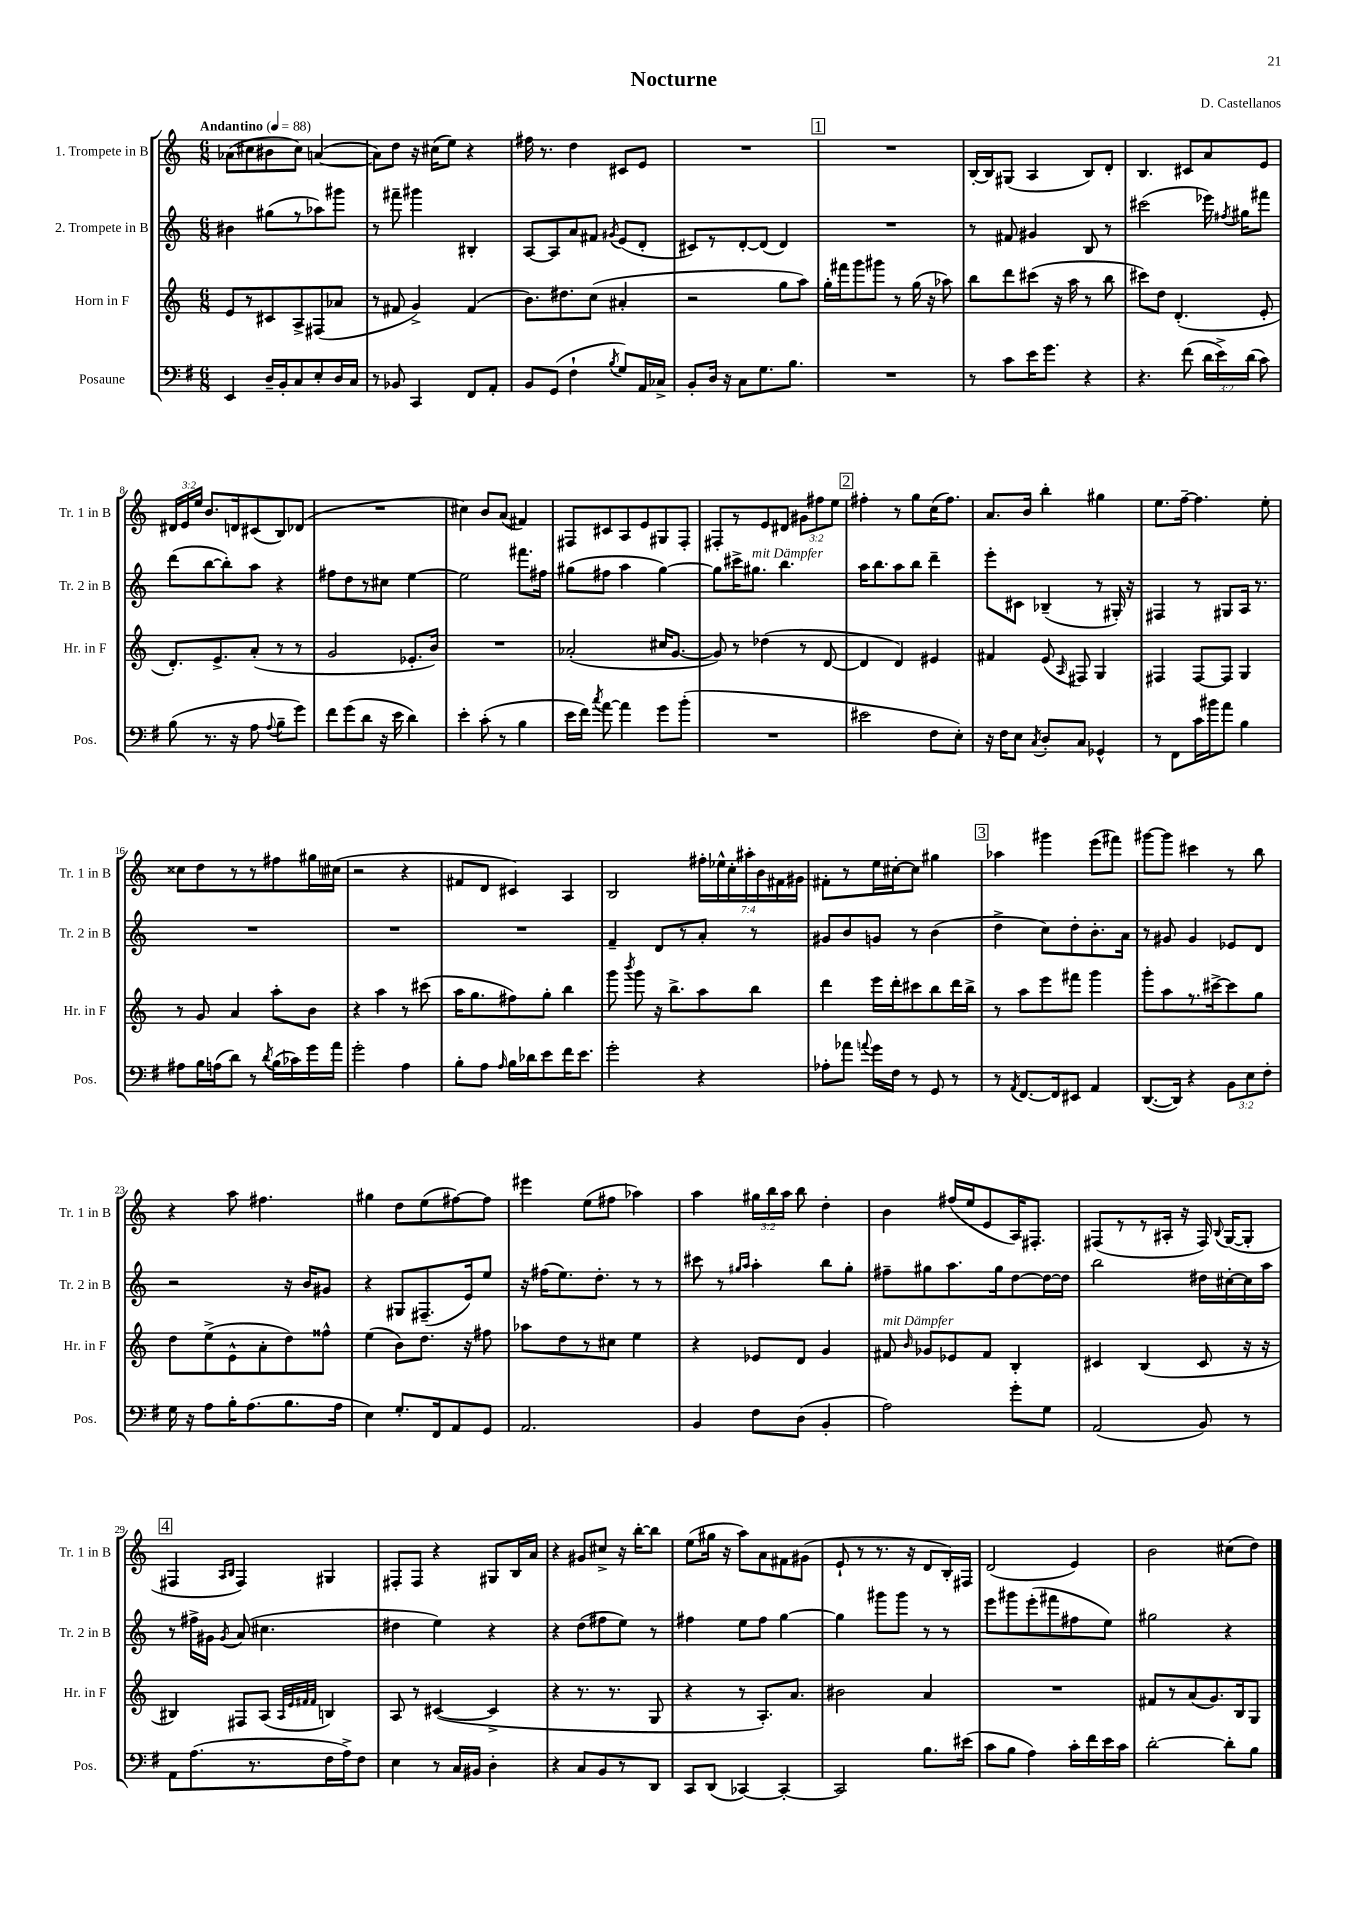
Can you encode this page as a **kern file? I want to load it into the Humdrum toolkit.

**kern	**kern	**kern	**kern
*part4	*part3	*part2	*part1
*staff4	*staff3	*staff2	*staff1
*I"Posaune	*I"Horn in F	*I"2. Trompete in B	*I"1. Trompete in B
*I'Pos.	*I'Hr. in F	*I'Tr. 2 in B	*I'Tr. 1 in B
*clefF4	*clefG2	*clefG2	*clefG2
*k[f#]	*k[]	*k[]	*k[]
*M6/8	*M6/8	*M6/8	*M6/8
*MM88	*MM88	*MM88	*MM88
=1	=1	=1	=1
!	!	!	!LO:TX:a:B:t=Andantino
4EE/	8e/L	4b#X\	(8a-X\L
.	8r	.	8cc#X\
16D~/LL	8c#X/	(8gg#X\L	8b#X\
16BB'/J	.	.	.
8C/	8A^/	8r	8cc#\J)
8E'/	(8F#X/	8aa-X\)	([4an/
16D/L	8a-X/J	8ggg#X\J	.
16C/JJ	.	.	.
=2	=2	=2	=2
8r	8r	8r	8a\L])
8BB-X/	8f#X/	8fff#X~\	8dd\J
4CC/	4g^/)	4ggg#X\	16r
.	.	.	(16cc#X\KL
.	.	.	8ee\J)
8FF#/L	(4f#/	4B#X'/	4r
8AA'/J	.	.	.
=3	=3	=3	=3
8BB/L	8.b\L)	[8A/L	16ff#X\
.	.	.	8.r
(8GG/J	.	8A/]	.
.	8.dd#X\	.	.
4F#`\	.	8a/	4dd\
.	(8cc\J	8f#X/J	.
8qB/	.	8qg#X/	.
8G/L)	4a#X'/	(8e/L	8c#X/L
16AA/L	.	8d'/J	8e/J
16C-X^/JJ	.	.	.
=4	=4	=4	=4
8BB'/L	2r	8c#X/L)	2.r
16D/Jk	.	8r	.
16r	.	.	.
8C\L	.	[8d'/	.
8.G\	.	(8d/J]	.
.	8gg\L	4d/)	.
8.B\J	.	.	.
.	8aa\J)	.	.
!!LO:REH:place=s1:t=1
=5	=5	=5	=5
2.r	16gg'\LL	2.r	2.r
.	16fff#X\J	.	.
.	8ggg\	.	.
.	8ggg#X\J	.	.
.	8r	.	.
.	(16gg\	.	.
.	16r	.	.
.	8aa-X\)	.	.
=6	=6	=6	=6
8r	8bb\L	8r	[16B'/LL
.	.	.	16B/J]
8c\L	8ddd\	8f#X/	(8G#X/J
16e\K	(8ccc#X\J	4g#X/	4A/
8.g\J	.	.	.
.	16r	.	.
.	16aa\	.	.
4r	8r	8B/	8B/L)
.	8bb\	8r	8d'/J
=7	=7	=7	=7
4.r	8ccc#X\L)	(2ccc#X\	4.B/
.	8dd\J	.	.
.	(4.d'/	.	.
(8f#\	.	.	8c#X/L
24d\LL	.	16eee-X\)	8a/
24e^\)	.	.	.
.	.	8qff#X/	.
.	.	16gg#X\KL	.
(24d\JJ	.	.	.
8c\)	8e'/	8fff#X\J	8e/J
!!LO:LB:g=z
=8	=8	=8	=8
(8B\	8.d'/L)	(8ddd\L	24d#X/LL
.	.	.	24e/
.	.	.	24ee/JJ
8.r	.	[8bb\	8.b/L
.	8.e^/	.	.
.	.	8bb'\])	.
16r	.	.	16dn/k
8A\	(8a'/J	8aa\J	(8c#X/
8qqA/	.	.	.
8B~\L	8r	4r	8B/)
8g\J)	8r	.	(8d-X/J
=9	=9	=9	=9
8f#\L	2g/	8ff#X\L	2.r
(8g\	.	8dd\	.
8d\J	.	8r	.
16r	.	8cc#X\J	.
16e\	.	.	.
4d\)	8.e-X'/L	[4ee\	.
.	16b/Jk)	.	.
=10	=10	=10	=10
4e'\	2.r	2ee\]	4cc#X\)
(8c'\	.	.	8b/L
8r	.	.	(8a/J
4B\	.	8.fff#X\L	4f#X/)
.	.	16ff#X\Jk	.
=11	=11	=11	=11
16e\LL	(2a-X'/	(8gg#X\L	8F#X/L
16f#\JJ)	.	.	.
8qcc/	.	.	.
[8a\	.	8ff#X\J	8c#X/
4a\]	.	4aa\	8A/
.	.	.	8e/
8g\L	16cc#X/KL	[4gg#\)	8G#X/
.	[8.g/J	.	.
(8b'\J	.	.	8F#'/J
=12	=12	=12	=12
2.r	8g/])	8gg#\L]	8F#X'/L
.	8r	16ccc#X^\K	8r
!	!	!LO:TX:a:i:t=mit Dämpfer	!
.	.	8.gg#X\J	.
.	(4dd-X\	.	8e/
.	.	4.bb\	8d#X/J
.	8r	.	12g#X\L
.	.	.	12ff#X\
.	[8d/	.	.
.	.	.	12ee\J
!!LO:REH:place=s1:t=2
=13	=13	=13	=13
2e#X\	4d/]	16aa\KL	4ff#X'\
.	.	8.bb\	.
.	4d/)	8aa\	8r
.	.	8bb\J	8gg\L
8F#\L	4e#X/	4ddd~\	(16cc\K
.	.	.	8.ff#\J)
8E'\J)	.	.	.
=14	=14	=14	=14
16r	4f#X/	8eee'\L	8.a/L
16F#\KL	.	.	.
8E\J	.	8c#X\J	.
.	.	.	16b/Jk
8qC/	.	.	.
8D'/L	(8e/	(4B-X~/	4bb'\
.	16qqA/	.	.
8C/J	8F#X/)	.	.
4GG-X^^/	4G/	8r	4gg#X\
.	.	16G#X'/)	.
.	.	16r	.
=15	=15	=15	=15
8r	4F#X/	4F#X/	8.ee\L
8FF#\L	.	.	.
.	.	.	[16ff~\Jk
16c\L	[8F#/L	8r	4.ff\]
16b#X\J	.	.	.
8a\J	8F#/J]	8G#X/L	.
4B\	4G/	16A/Jk	.
.	.	8.r	.
.	.	.	8ee'\
!!LO:LB:g=z
=16	=16	=16	=16
8A#X\L	8r	2.r	8cc##X\L
16B\L	8g/	.	8dd\
(16An\J	.	.	.
8d\J)	4a/	.	8r
8r	.	.	8r
8qd/	.	.	.
(16B\LL	8aa'\L	.	8ff#X\
16c-X\)	.	.	.
16g\	8b\J	.	16gg#X\L
16a\JJ	.	.	(16cc#X\JJ
=17	=17	=17	=17
2g'\	4r	2.r	2r
.	4aa\	.	.
4A\	8r	.	4r
.	(8ccc#X\	.	.
=18	=18	=18	=18
8B'\L	16aa\KL	2.r	8f#X/L
.	8.gg\	.	.
8A\J	.	.	8d/J
16qqA/	.	.	.
16B\LL	8ff#X\)	.	4c#X/)
16d-X\J	.	.	.
8e\	8gg'\J	.	.
16f#\K	4bb\	.	4A/
8.e\J	.	.	.
=19	=19	=19	=19
2g'\	8ggg\	4f~/	2B/
.	8qbbb/	.	.
.	8ggg\	.	.
.	16r	8d/L	.
.	8.bb^\L	.	.
.	.	8r	.
4r	8aa\	8a'/J	28ff#X'\LL
.	.	.	28ee-X^^\
.	.	.	28cc'\
.	.	.	28aa#X'\
.	8bb\J	8r	.
.	.	.	28b\
.	.	.	28f#X\
.	.	.	28g#X\JJ
=20	=20	=20	=20
8A-X'\L	4ddd\	8g#X/L	8f#X'\L
8a-X\J	.	8b/	8r
8qqan/	.	.	.
16g\LL	16eee\LL	8gn/J	16ee\L
16F#\JJ	16ddd'\J	.	[16cc#X'\J
8r	8ccc#X\	8r	8cc#\J]
8GG/	8bb\	(4b\	4gg#X\
8r	16ddd\L	.	.
.	16bb^\JJ	.	.
!!LO:REH:place=s1:t=3
=21	=21	=21	=21
8r	8r	4dd^\	4aa-X\
8qAA/	.	.	.
[8.FF#/L	8aa\L	.	.
.	8eee\	8cc\L)	4ggg#X\
16FF#/k]	.	.	.
8EE#X/J	8fff#X\J	8dd'\	.
4AA/	4ggg\	8.b'\	(8eee\L
.	.	.	8fff#X\J)
.	.	16a\Jk	.
=22	=22	=22	=22
([8.DD/L	8ggg'\L	8r	[8ggg#X\L
.	8aa\	8g#X/	8ggg#\J]
16DD/Jk])	.	.	.
4r	8.r	4g#/	4ccc#X\
.	[16ccc#X^\k	.	.
12BB\L	8ccc#\]	8e-X/L	8r
12E\	.	.	.
.	8gg\J	8d/J	8bb\
12F#'\J	.	.	.
!!LO:LB:g=z
=23	=23	=23	=23
16G\	8dd\L	2r	4r
16r	.	.	.
8A\L	(8ee^\	.	.
16B'\K	8e^^\	.	8aa\
(8.A\	.	.	.
.	8a'\	.	4.ff#X\
8.B\	8dd\)	16r	.
.	.	16b/KL	.
.	8ff##X^^\J	8g#X/J	.
16A\Jk	.	.	.
=24	=24	=24	=24
4E\)	(4ee\	4r	4gg#X\
8.G'/L	8b\L)	8G#X/L	8dd\L
.	8.dd\J	(8.F#X~/	(8ee\
16FF#/k	.	.	.
8AA/	.	.	[8ff#X\)
.	16r	16e/k)	.
8GG/J	8ff#X\	8ee/J	8ff#\J]
=25	=25	=25	=25
2.AA/	8aa-X\L	16r	4eee#X\
.	.	(16ff#X\KL	.
.	8dd\	8.ee\)	.
.	8r	.	(8ee\L
.	.	8.dd'\J	.
.	8cc#X\J	.	8ff#X\J
.	4ee\	8r	4aa-X\)
.	.	8r	.
=26	=26	=26	=26
4BB/	4r	8ccc#X\	4aa\
.	.	8r	.
.	.	16qqgg#X/LL	.
.	.	16qqaa/JJ	.
8F#\L	8e-X/L	4aa'\	24gg#X\LL
.	.	.	24bb\
.	.	.	24aa\JJ
(8D\J	8d/J	.	8bb\
4BB'/	4g/	8bb\L	4dd'\
.	.	8gg#'\J	.
=27	=27	=27	=27
!	!LO:TX:a:i:t=mit Dämpfer	!	!
2A\)	8f#X/	8ff#X~\L	4b\
.	16qqb/	.	.
.	8g-X/L	8gg#X\	.
.	8e-X/	8.aa\	(16ff#X/LL
.	.	.	16ee/J
.	8f#/J	.	8e/
.	.	16gg#\k	.
8g'\L	4B'/	[8dd\	16A/K)
.	.	.	8.F#X'/J
8G\J	.	16dd\L_	.
.	.	16dd\JJ]	.
=28	=28	=28	=28
(2AA/	4c#X/	2bb\	(8F#X/L
.	.	.	8r
.	(4B/	.	8r
.	.	.	16A#X'/Jk
.	.	.	16r
8BB/)	8c#/	16dd#X\LL	16F#/)
.	.	.	8qqB/
.	.	[16cc#X'\	([16G/KL
8r	16r	16cc#\]	8G'/J]
.	16r	16aa\JJ	.
!!LO:LB:g=z
!!LO:REH:place=s1:t=4
=29	=29	=29	=29
8AA\L	4B#X/)	8r	4F#X/
(8.A\	.	16ff#X^\LL	.
.	.	16g#X\JJ	.
.	.	.	16qqA/LL
.	.	8qg#/	16qqB/JJ
.	8F#X/L	(8a/	4F#/)
8.r	.	.	.
.	(8A/J	4.cc#X\	.
.	32qqA/LLL	.	.
.	32qqe/	.	.
.	32qqf#X/	.	.
.	32qqf#/JJJ	.	.
16F#\L	4Bn/)	.	4G#X/
16A^\J)	.	.	.
8F#\J	.	.	.
=30	=30	=30	=30
4E\	8A/	4dd#X\	8F#X'/L
.	8r	.	8F#/J
8r	([4c#X/	4ee\)	4r
16C/LL	.	.	.
16BB#X/JJ	.	.	.
4D'\	4c#^/]	4r	8G#X/L
.	.	.	16B/L
.	.	.	16a/JJ
=31	=31	=31	=31
4r	4r	4r	4r
8C/L	8.r	(8dd\L	8g#X/L
8BB/	.	8ff#X\	8cc#X^/J
.	8.r	.	.
8r	.	8ee\J)	16r
.	.	.	[16bb'\KL
8DD/J	8G/	8r	8bb\J]
=32	=32	=32	=32
8CC/L	4r	4ff#X\	(8ee\L
(8DD/J	.	.	16gg#X\Jk
.	.	.	16r
[4CC-X/)	8r	8ee\L	8aa\L)
.	8.A'/L)	8ff#\J	8a\
4CC-'/_	.	[4gg\	8f#X\
.	8.a/J	.	.
.	.	.	(8g#X\J
=33	=33	=33	=33
2CC-/]	2b#X\	4gg\]	8e`/
.	.	.	8r
.	.	8ggg#X\L	8.r
.	.	8ggg#\J	.
.	.	.	16r
8.B\L	4a/	8r	8d/L
.	.	8r	16B'/L)
(16e#X\Jk	.	.	16F#X/JJ
=34	=34	=34	=34
8c\L	2.r	8eee\L	(2d/
8B\J	.	8ggg#X\	.
4A\)	.	(8eee'\	.
.	.	8fff#X\	.
16c'\LL	.	8ff#X\	4e/)
16f#\	.	.	.
16e\	.	8ee\J)	.
16c\JJ	.	.	.
=35	=35	=35	=35
[2d'\	8f#X/L	2gg#X\	2b\
.	8r	.	.
.	(8a/	.	.
.	8.g/)	.	.
8d'\L]	.	4r	(8cc#X\L
.	16B/k	.	.
8B\J	8G/J	.	8dd\J)
==	==	==	==
*-	*-	*-	*-
